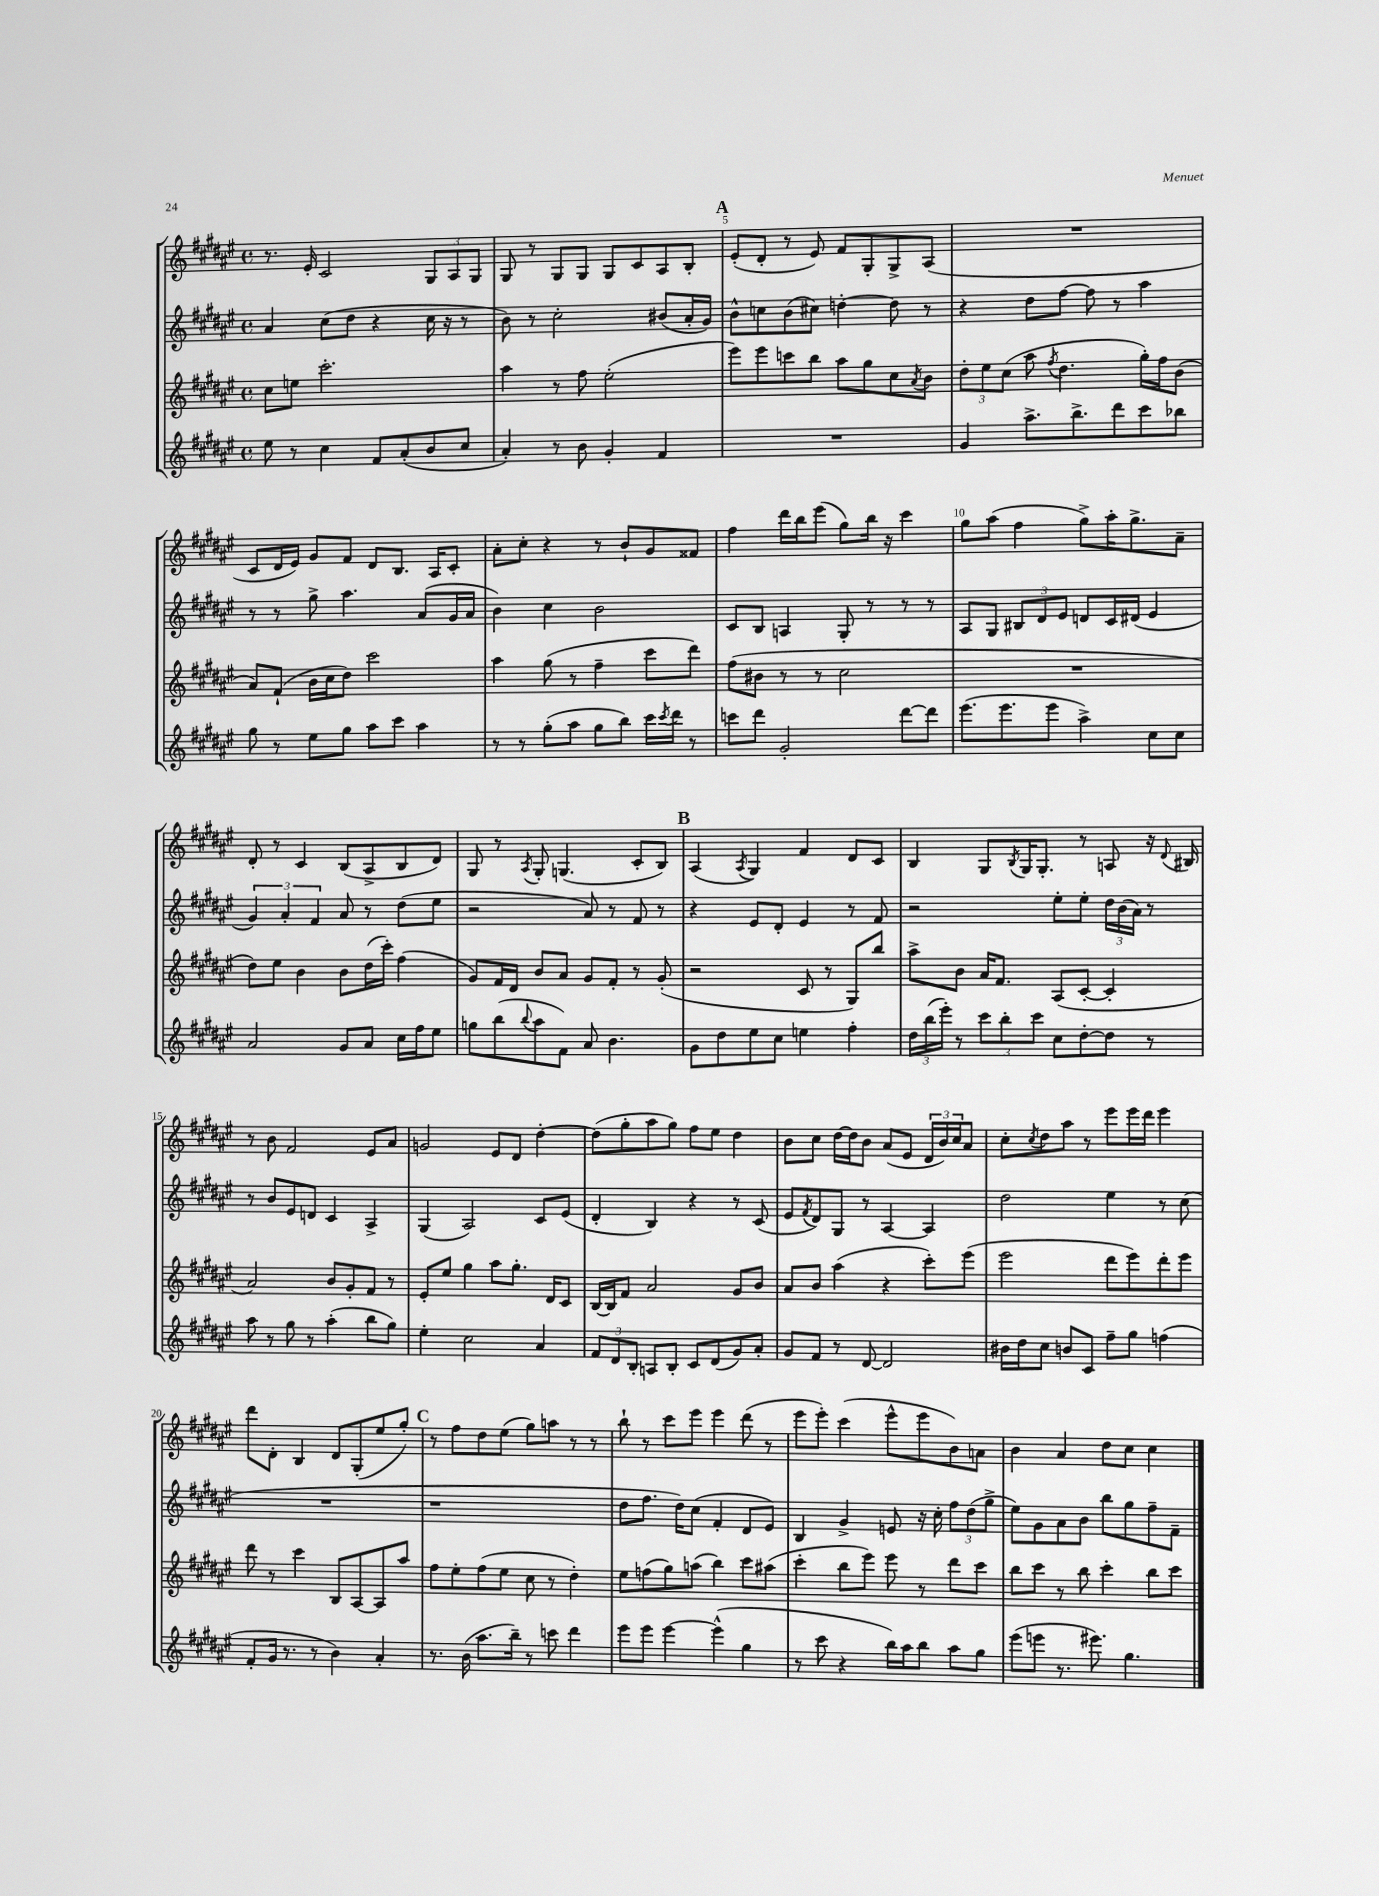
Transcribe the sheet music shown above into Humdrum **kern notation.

**kern	**kern	**kern	**kern
*staff4	*staff3	*staff2	*staff1
*clefG2	*clefG2	*clefG2	*clefG2
*k[f#c#g#d#a#e#]	*k[f#c#g#d#a#e#]	*k[f#c#g#d#a#e#]	*k[f#c#g#d#a#e#]
*M4/4	*M4/4	*M4/4	*M4/4
*met(c)	*met(c)	*met(c)	*met(c)
8ee#\	8cc#\L	4a#/	8.r
8r	8ee\J	.	.
.	.	.	16e#'/
4cc#\	2.ccc#'\	(8cc#\L	2c#/
.	.	8dd#\J	.
8f#/L	.	4r	.
(8a#'/	.	.	.
8b/	.	16cc#\	12G#/L
.	.	16r	.
.	.	.	12A#/
8cc#/J	.	8r	.
.	.	.	12G#/J
=	=	=	=
4a#'/)	4aa#\	8b\)	8G#/
.	.	8r	8r
8r	8r	2cc#'\	8G#/L
8b\	8ff#\	.	8G#/J
4g#'/	(2ee#'\	.	8G#/L
.	.	.	8c#/
4f#/	.	(8b#/L	8A#/
.	.	16a#'/L	8B'/J
.	.	16g#/JJ)	.
=	=	=	=
1r	8eee#\L)	8b^^\L	(8e#'/L
.	8eee#\	8cc\	8d#'/J
.	8ccc\	(8b\	8r
.	8bb\J	8cc#\J)	8e#/)
.	8aa#\L	[4dd'\	8f#/L
.	8gg#\	.	8G#'/
.	8cc#\	8dd\]	8G#^/
.	8qa#/	.	.
.	8b\J	8r	(8A#/J
=	=	=	=
4g#/	12dd#'\L	4r	1r
.	12ee#\	.	.
.	(12cc#\J	.	.
8.aa#^\L	8aa#\	8dd#\L	.
.	8qff#/	.	.
.	4.dd#\	[8ff#\J	.
8.bb^\	.	.	.
.	.	8ff#\]	.
8ddd#\	.	8r	.
8ccc#\	16gg#'\LL)	4aa#\	.
.	16ff#\J	.	.
8bb-\J	(8b\J	.	.
=	=	=	=
8gg#\	8a#/L)	8r	8c#/L
8r	(8f#`/J	8r	16d#/L
.	.	.	16e#/JJ)
8ee#\L	16b\LL	8gg#^\	8g#/L
.	16cc#\J	.	.
8gg#\J	8dd#\J)	4.aa#\	8f#/J
8aa#\L	2ccc#\	.	8d#/L
8ccc#\J	.	.	8.B/J
4aa#\	.	(8a#/L	.
.	.	.	16A#/LK
.	.	16g#/L	8c#'/J
.	.	16a#/JJ	.
=	=	=	=
8r	4aa#\	4b\)	8a#'\L
8r	.	.	8cc#'\J
(8gg#'\L	(8gg#\	4cc#\	4r
8aa#\J	8r	.	.
8gg#\L	4ff#~\	2b\	8r
8bb\J)	.	.	8b`/L
16ccc#\LL	8ccc#\L	.	8g#/
8qccc#/	.	.	.
16ddd#\JJ	.	.	.
8r	8ddd#\J)	.	8f##/J
=	=	=	=
8ccc\L	(8ff#\L	8c#/L	4ff#\
8ddd#\J	8b#\J	8B/J	.
2g#'/	8r	4A/	16ddd#\LL
.	.	.	16bb\J
.	8r	.	(8eee#\J
.	2cc#\	8G#'/	8gg#\L)
.	.	8r	16bb\Jk
.	.	.	16r
[8ddd#\L	.	8r	4ccc#\
8ddd#\]J	.	8r	.
=	=	=	=
(8.eee#\L	1r	8A#/L	8gg#\L
.	.	8G#/J	(8aa#\J
8.eee#\	.	.	.
.	.	12B#/L	4ff#\
.	.	12d#/	.
8eee#\J	.	.	.
.	.	12e#/J	.
4aa#^\)	.	8d/L	8gg#^\L)
.	.	16c#/L	16aa#'\K
.	.	(16d#/JJ	8.gg#^\
8cc#\L	.	4e#/	.
8cc#\J	.	.	8a#~\J
=	=	=	=
2a#/	8dd#\L)	6g#/)	8d#'/
.	8ee#\J	.	8r
.	.	6a#'/	.
.	4b\	.	4c#/
.	.	6f#/	.
8g#/L	8b\L	8a#/	(8B/L
8a#/J	(16dd#\L	8r	8A#^/
.	16ccc#'\JJ)	.	.
16cc#\LL	(4ff#\	(8dd#\L	8B/
16ff#\J	.	.	.
8ee#\J	.	8ee#\J	8d#/J)
=	=	=	=
8gg\L	8g#/L)	2r	8G#/
(8bb\	16f#/L	.	8r
.	16d#/JJ	.	.
8qqbb/	.	.	8qA#/
8aa#\	8b/L	.	8G#'/
8f#\J)	8a#/J	.	(4.G/
8a#/	8g#/L	8a#/)	.
4.b\	8f#'/J	8r	.
.	8r	8f#/	8c#'/L
.	(8g#'/	8r	8B/J)
=	=	=	=
8g#\L	2r	4r	(4A#/
8dd#\	.	.	.
.	.	.	8qA#/
8ee#\	.	8e#/L	4G#/)
8cc#\J	.	8d#'/J	.
4ee\	8c#/	4e#/	4f#/
.	8r	.	.
4ff#'\	8G#/L)	8r	8d#/L
.	8bb/J	8f#/	8c#/J
=	=	=	=
24dd#\LL	8aa#^\L	2r	4B/
(24bb\	.	.	.
24eee#'\JJ)	.	.	.
8r	8b\J	.	.
12ccc#\L	16a#/LK	.	8G#/L
.	8.f#/J	.	.
12bb'\	.	.	.
.	.	.	8qB/
.	.	.	16G#/K
12ccc#\J	.	.	.
.	.	.	8.G#'/J
8cc#\L	(8A#/L	8ee#'\L	.
[8dd#'\	[8c#'/J	8ee#'\J	8r
8dd#\]J	4c#'/]	24dd#\LL	8A/
.	.	(24b\	.
.	.	24a#\JJ)	.
8r	.	8r	16r
.	.	.	8qqd#/
.	.	.	16B#/
=	=	=	=
8aa#\	2a#/)	8r	8r
8r	.	8b/L	8b\
8gg#\	.	8e#/	2f#/
8r	.	8d/J	.
(4aa#'\	8b/L	4c#/	.
.	8g#'/	.	.
8bb\L	8f#/J	4A#^/	8e#/L
8gg#\J)	8r	.	8a#/J
=	=	=	=
4ee#'\	8e#'/L	(4G#/	2g/
.	8ee#/J	.	.
2cc#\	4gg#\	2A#/)	.
.	8aa#\L	.	8e#/L
.	8.gg#'\J	.	8d#/J
4a#/	.	8c#/L	[4dd#'\
.	16d#/LK	.	.
.	8c#/J	(8e#/J	.
=	=	=	=
12f#/L	[16B/LL	4d#'/	(8dd#\]L
.	16B/]J	.	.
12d#/	.	.	.
.	8f#/J	.	8gg#'\
12B'/J	.	.	.
8A/L	2a#/	4B/)	8aa#\
8B'/J	.	.	8gg#\J)
8c#/L	.	4r	8ff#\L
(8d#/	.	.	8ee#\J
8g#/)	8g#/L	8r	4dd#\
8a#'/J	8b/J	(8c#/	.
=	=	=	=
8g#/L	8a#/L	8e#/L	8b\L
.	.	8qf#/	.
8f#/J	8b/J	8d#/)	8cc#\J
8r	(4aa#\	8G#/J	[16dd#\LL
.	.	.	16dd#\]J
[8d#/	.	8r	8b\J
2d#/]	4r	[4A#/	(8a#/L
.	.	.	8e#/J
.	8ccc#'\L)	4A#/]	24d#/LL
.	.	.	24b/)
.	.	.	24cc#/J
.	(8eee#\J	.	8a#/J
=	=	=	=
16b#\LL	2eee#\	2dd#\	8cc#'\L
16dd#\J	.	.	.
.	.	.	8qcc#/
8cc#\J	.	.	8dd#\
8b/L	.	.	8aa#\J
8c#/J	.	.	8r
8ff#~\L	8ddd#\L	4ee#\	8eee#\L
8gg#\J	8eee#\)	.	16eee#\L
.	.	.	16ddd#\JJ
(4ff\	8ddd#'\	8r	4eee#\
.	8eee#\J	(8cc#\	.
=	=	=	=
8f#'/L	8ddd#\	1r	8ddd#\L
16g#/Jk	8r	.	8d#'\J
8.r	.	.	.
.	4ccc#\	.	4B/
8r	.	.	.
4b\)	8B/L	.	8d#/L
.	[8A#/	.	(8G#'/
4a#'/	8A#/]	.	8ee#/
.	8aa#/J	.	8gg#'/J)
=	=	=	=
8.r	8ff#\L	1r	8r
.	8ee#'\	.	8ff#\L
(16b\	.	.	.
8.aa#\L	(8ff#\	.	8dd#\
.	8ee#\J	.	(8ee#\J
16bb~\Jk)	.	.	.
8r	8cc#\	.	8gg#\L)
8ccc\	8r	.	8aa\J
4ddd#\	4dd#'\)	.	8r
.	.	.	8r
=	=	=	=
8eee#\L	8ee#\L	8dd#\L	8bb`\
8eee#\J	(8ff\	8.ff#\J	8r
[4eee#\	8gg#\)	.	8ccc#\L
.	.	16dd#\LK)	.
.	(8aa\J	(8cc#\J	8eee#\J
(4eee#^^\]	4bb\)	4f#'/	4eee#\
4gg#\	8ccc#\L	8d#/L	(8ddd#\
.	(8aa#\J	8e#/J)	8r
=	=	=	=
8r	4ccc#'\	4B/	8eee#\L
8ccc#\	.	.	8eee#'\J)
4r	8bb\L	4g#^/	(4ccc#\
.	8eee#\J)	.	.
16bb\LL)	8eee#\	8e/	8eee#^^\L
16aa#\J	.	.	.
8bb\J	8r	16r	8eee#\
.	.	16cc#'\	.
8aa#\L	8ddd#\L	12ff#\L	8b\)
.	.	(12dd#\	.
8gg#\J	8ccc#\J	.	8a\J
.	.	12gg#^\J	.
=	=	=	=
(8eee#\L	8bb\L	8ee#\L)	4b\
8eee\J	8ccc#\J	8g#\	.
8.r	8r	8a#\	4a#/
.	8bb\	8b\J	.
8.eee#\)	.	.	.
.	4ccc#'\	8bb\L	8dd#\L
4.gg#\	.	8gg#\	8cc#\J
.	8bb\L	8ff#~\	4cc#\
.	8ccc#\J	8f#~\J	.
==	==	==	==
*-	*-	*-	*-
